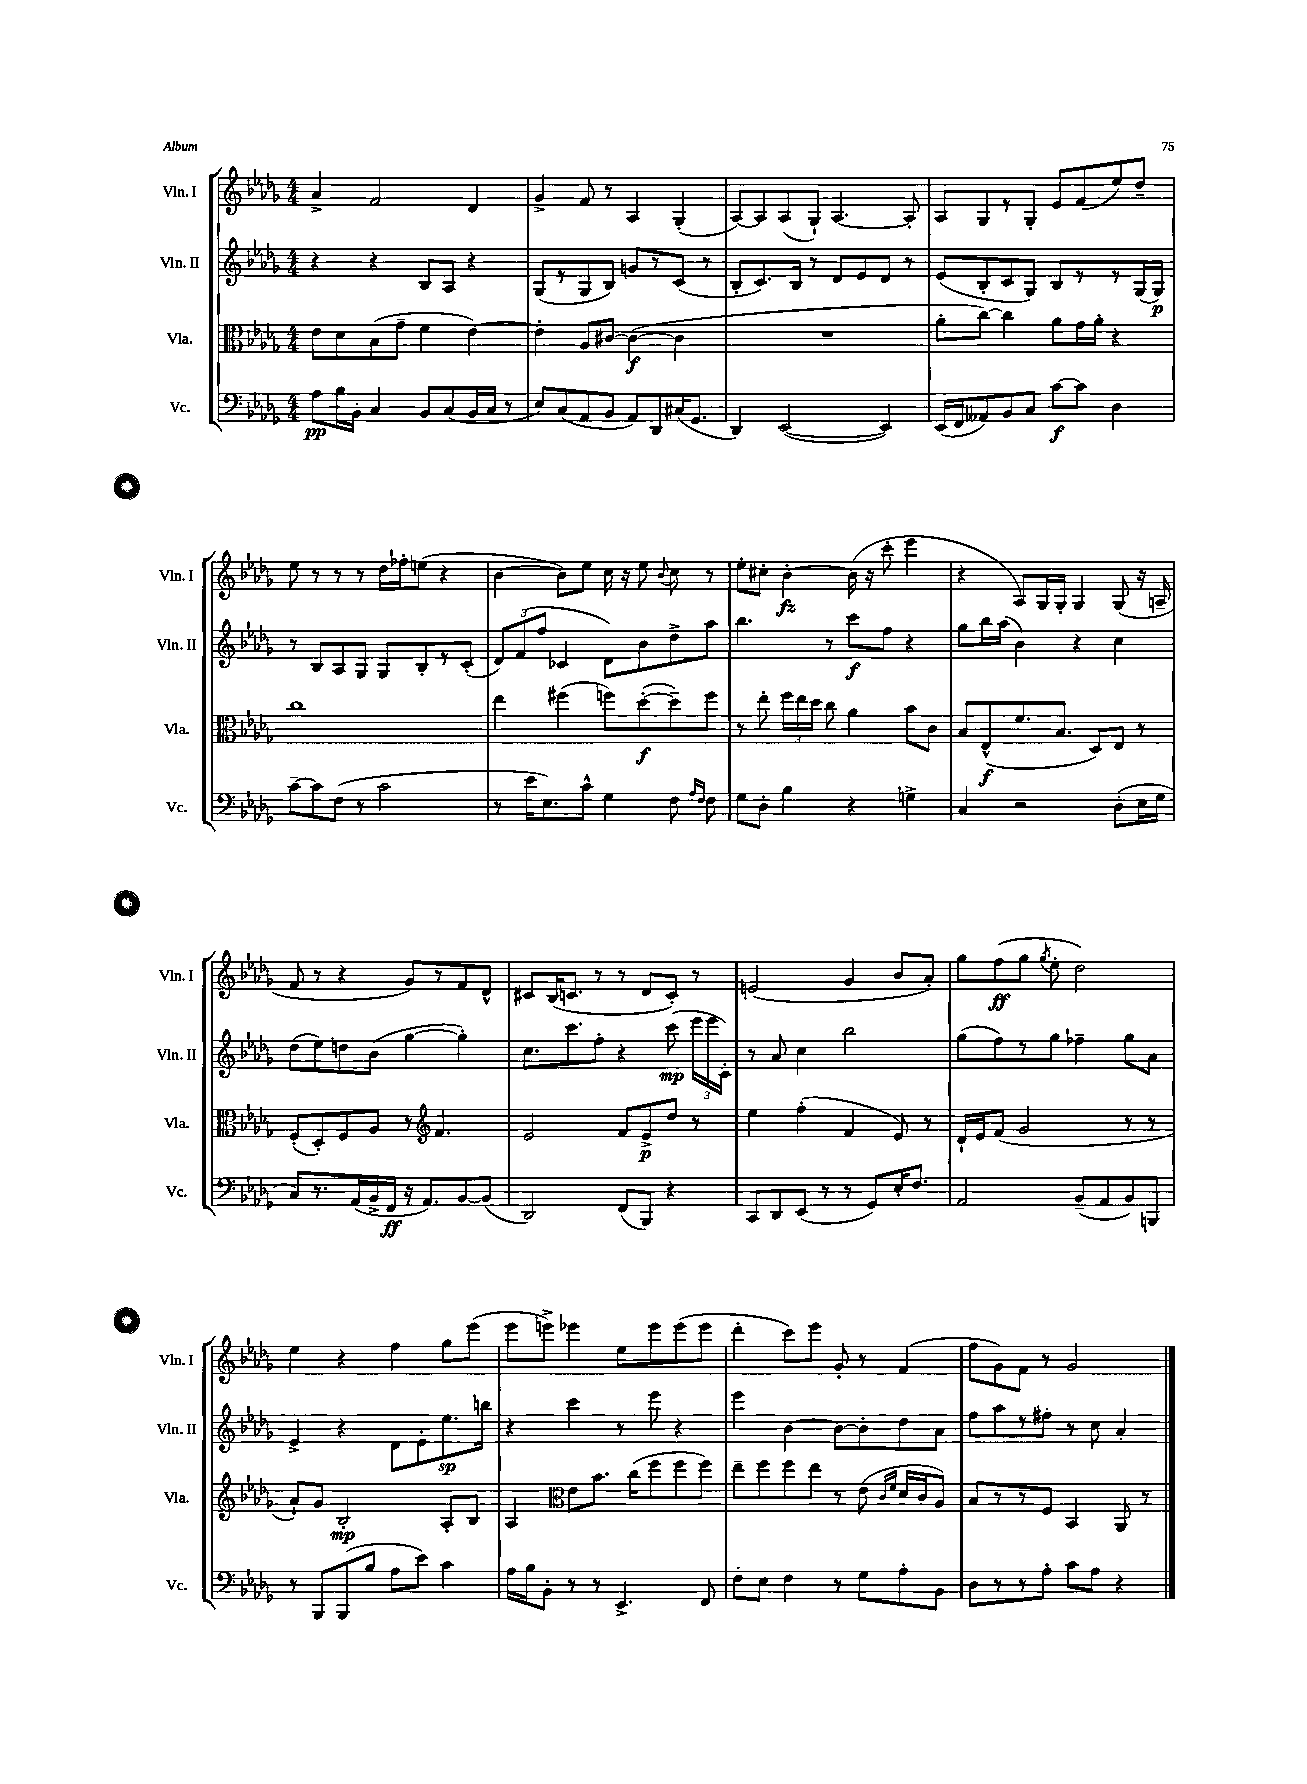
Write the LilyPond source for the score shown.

<<
\new StaffGroup <<
\new Staff = "s0" \with { instrumentName = "Vln. I" shortInstrumentName = "Vln. I" } {
    \clef treble \key des \major \numericTimeSignature \time 4/4
    \autoBeamOff aes'4-> f'2 des'4 |
    ges'4-> f'8 r8 aes4 ges4-.( |
    aes8[~) aes8 aes8( ges8]-!) aes4.~ aes8-. |
    aes8[ ges8 r8 ges8]-. ees'8[ f'8( ees''8) des''8]-- |
    ees''8 r8 r8 r8 des''16[ fes''16-. e''8]( r4 |
    bes'4~ bes'8[) ees''8] c''16 r16 ees''8 \appoggiatura { bes'8 } c''8 r8 |
    ees''8[-. cis''8]-. bes'4~-.\fz bes'16( r16 c'''8-. ees'''4 |
    r4 aes8[) ges16 ges16]-. ges4 ges8( r16 a16-- |
    f'8 r8 r4 ges'8[) r8 f'8 des'8]-^ |
    cis'8[ bes16( c'8.] r8 r8 des'8[ c'8]-.) r8 |
    e'2( ges'4 bes'8[ aes'8]-.) |
    ges''8[ f''8\ff( ges''8] \acciaccatura { ges''8 } ees''8-. des''2) |
    ees''4 r4 f''4 ges''8[ ees'''8]( |
    ees'''8[ e'''8]->) ees'''4 ees''8[ ees'''8 ees'''8( ees'''8] |
    des'''4-. c'''8[) ees'''8] ges'8-. r8 f'4( |
    f''8[ ges'8) f'8] r8 ges'2 \bar "|." |
}
\new Staff = "s1" \with { instrumentName = "Vln. II" shortInstrumentName = "Vln. II" } {
    \clef treble \key des \major \numericTimeSignature \time 4/4
    \autoBeamOff r4 r4 bes8[ aes8] r4 |
    ges8[( r8 ges8 bes8]) g'8[ r8 c'8]( r8 |
    bes8[-. c'8.) bes16] r8 des'8[ ees'8 des'8] r8 |
    ees'8[( bes8-. c'8 ges8]) bes8[ r8 r8 ges16( ges16]\p) |
    r8 bes8[ aes8 ges8] ges8[ bes8-. r8 c'8]-.( |
    \tuplet 3/2 { des'8[) f'8( f''8] } ces'4 des'8[) bes'8 des''8-> aes''8] |
    bes''4. r8 c'''8[\f f''8] r4 |
    ges''8[ bes''16 aes''16]( bes'4) r4 c''4 |
    des''8[( ees''8) d''8 bes'8]( ges''4~ ges''4-.) |
    c''8.[ c'''8. f''8]-. r4 c'''8\mp( \tuplet 3/2 { ees'''16[ ees'''16 c'16]-.) } |
    r8 aes'8 c''4 bes''2 |
    ges''8[( f''8) r8 ges''8] fes''4-- ges''8[ aes'8] |
    ees'4-> r4 des'8[ ees'8-. ees''8.\sp b''16] |
    r4 c'''4 r8 ees'''8 r4 |
    ees'''4 bes'4~ bes'8[~ bes'8-. des''8 aes'8] |
    f''8[ aes''8 r8 fis''8]-. r8 c''8 aes'4-. \bar "|." |
}
\new Staff = "s2" \with { instrumentName = "Vla." shortInstrumentName = "Vla." } {
    \clef alto \key des \major \numericTimeSignature \time 4/4
    \autoBeamOff ees'8[ des'8 bes8( ges'8]-- f'4 ees'4~) |
    ees'4-. aes8[ cis'8]~ cis'4~\f( cis'4 |
    R1 |
    aes'8[-. c''8]~) c''4 aes'8[ ges'16 aes'16]-. r4 |
    c''1 |
    ees''4 fis''4( f''8[) des''8~-.\f( des''8--) f''8] |
    r8 ees''8-. \tuplet 3/2 { f''16[ ees''16 des''16] } c''8 aes'4 bes'8[ c'8] |
    bes8[ ees8-^\f( f'8. bes8.] des8[) ees8] r8 |
    f8[-.( des8-.) f8 aes8] r8 \clef treble f'4. |
    ees'2 f'8[ ees'8->\p des''8] r8 |
    ees''4 f''4-.( f'4 ees'8) r8 |
    des'16[-! ees'16 f'8]( ges'2 r8 r8 |
    aes'8[-!) ges'8] bes2-.\mp aes8[-. bes8] |
    aes4 \clef alto ees'8[ bes'8.] c''16[( f''8 f''8 f''8]) |
    ees''8[-- f''8 f''8 ees''8] r8 ees'8( \grace { c'16[ f'16] } des'16[ c'16 aes8]) |
    bes8[ r8 r8 f8] bes,4 aes,8 r8 \bar "|." |
}
\new Staff = "s3" \with { instrumentName = "Vc." shortInstrumentName = "Vc." } {
    \clef bass \key des \major \numericTimeSignature \time 4/4
    \autoBeamOff aes8[\pp bes16 bes,16]-. c4 bes,8[ c8( bes,16 c16] r8 |
    ees8[) c8( aes,8 bes,8] aes,8[) des,8 cis16( ges,8.] |
    des,4) ees,2~( ees,4) |
    ees,16[( f,16 aeses,8) bes,8 c8] c'8[~\f c'8] des4 |
    c'8[~-- c'8 f8]( r8 c'2 |
    r8 ees'16[ ees8.) c'8]-^ ges4 f8 \grace { aes16[ f16] } f8 |
    ges8[ des8]-. bes4 r4 g4-> |
    c4 r2 des8[-.( ees16 ges16] |
    c8[) r8. aes,16( bes,16-> f,16]\ff r16 aes,8.[) bes,8~ bes,8]( |
    des,2) f,8[( bes,,8]) r4 |
    c,8[ des,8 ees,8]( r8 r8 ges,8[) ees16-. f8.] |
    aes,2 bes,8[--( aes,8 bes,8) b,,8] |
    r8 bes,,8[ bes,,8( bes8] aes8[ ees'8]) c'4 |
    aes16[ bes16 bes,8]-. r8 r8 ees,4.-> f,8 |
    f8[-. ees8] f4 r8 ges8[ aes8-. bes,8] |
    des8[ r8 r8 aes8]-. c'8[ aes8] r4 \bar "|." |
}
>>
>>
\layout { \context { \Score \remove "Bar_number_engraver" } }
